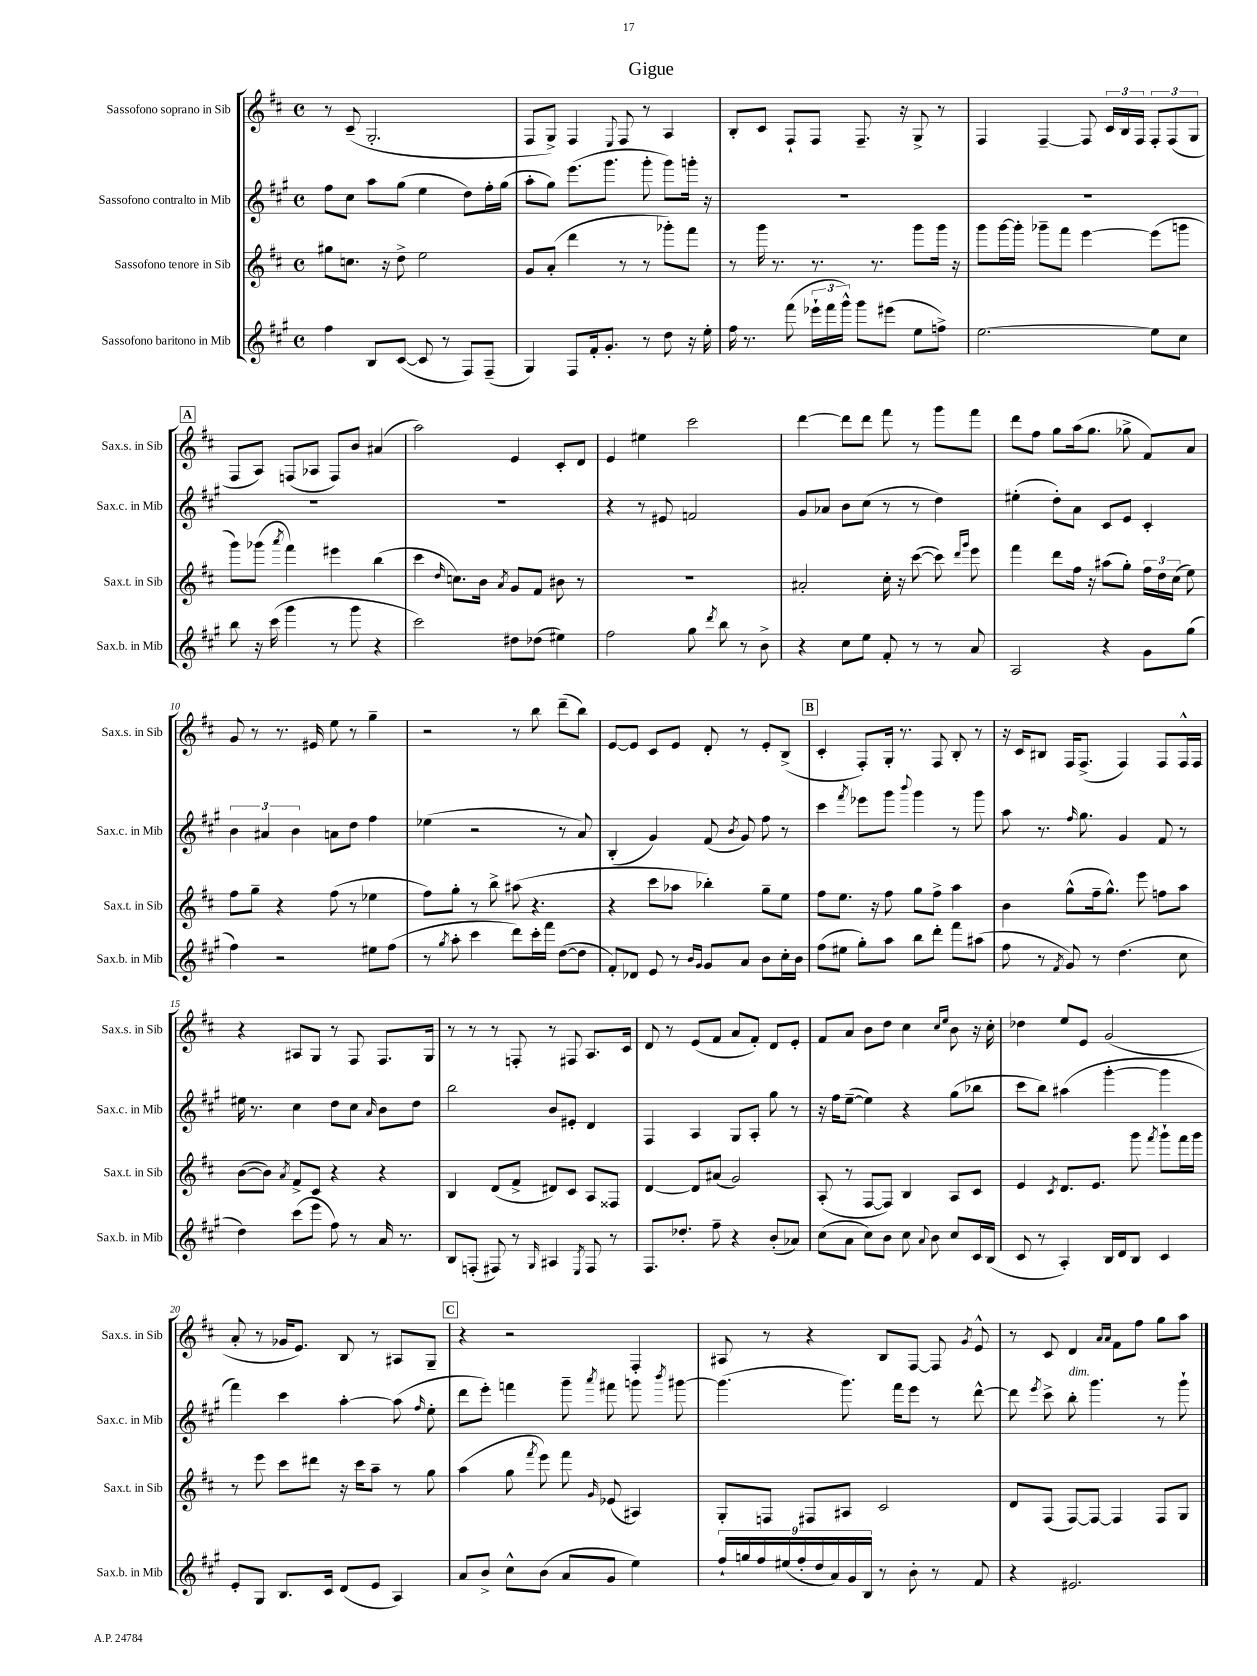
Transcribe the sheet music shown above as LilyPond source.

\header { title = "Gigue" }
<<
\new StaffGroup <<
\new Staff = "s0" \with { instrumentName = "Sassofono soprano in Sib" shortInstrumentName = "Sax.s. in Sib" } {
    \clef treble \key d \major \defaultTimeSignature \time 4/4
    \autoBeamOff r8 cis'8--( g2.-. |
    fis8[ g8]->) fis4 \appoggiatura { e8 } fis8 r8 a4 |
    b8[-. cis'8] fis8[-! fis8] fis8.-- r16 g8-> r8 |
    fis4 fis4~-- fis8 \tuplet 3/2 { cis'16[ b16 fis16] } \tuplet 3/2 { fis8[-. fis8( g8] } |
    \mark \markup { \box "A" } fis8[ a8]) f8[( aes8] f8[) b'8] ais'4( |
    a''2) e'4 cis'8[-. d'8] |
    e'4 eis''4 cis'''2 |
    d'''4~ d'''8[ d'''8] fis'''8 r8 g'''8[ fis'''8] |
    d'''8[ fis''8] g''8[ a''16( g''8.] ges''8-> fis'8[) a'8] |
    g'8 r8 r8. eis'16 e''8 r8 g''4-- |
    r2 r8 b''8 d'''8[--( b''8]) |
    e'8[~ e'8] cis'8[ e'8] d'8-. r8 e'8[-. b8]->( |
    \mark \markup { \box "B" } cis'4-. fis8[-.) g16]-. r8. fis8 b8-. r8 |
    r16 cis'16[ bis8] fis16[ fis8.]->( fis4) fis8[ fis16-^ fis16] |
    r4 ais8[ g8] r8 fis8 fis8.[ g16] |
    r8 r8 r8 f8-. r8 fis8 a8.[ cis'16] |
    d'8 r8 e'8[( fis'8] a'8[ fis'8]-.) d'8[ e'8]-. |
    fis'8[ a'8] b'8[ d''8] cis''4 \grace { cis''16[ e''16] } b'8 r16 cis''16-. |
    des''4 e''8[ e'8] g'2( |
    a'8-. r8 ges'16[ e'8.]) b8 r8 ais8[ g8]-- |
    \mark \markup { \box "C" } r4 r2 fis4-. |
    ais8 r8 r4 b8[ fis8]~ fis8 \acciaccatura { g'8 } e'8-^ |
    r8 cis'8 d'4 \grace { a'16[ a'16] } fis'8[ fis''8] g''8[ a''8] \bar "|." |
}
\new Staff = "s1" \with { instrumentName = "Sassofono contralto in Mib" shortInstrumentName = "Sax.c. in Mib" } {
    \clef treble \key a \major \defaultTimeSignature \time 4/4
    \autoBeamOff fis''8[ cis''8] a''8[ gis''8]( e''4 d''8[) fis''16-. gis''16]( |
    a''8[-. gis''8]) e'''8.[( gis'''8.] gis'''8-. gis'''8[) g'''16]-. r16 |
    R1 |
    R1 |
    \mark \markup { \box "A" } R1 |
    R1 |
    r4 r8 eis'8 f'2 |
    gis'8[ aes'8] b'8[ cis''8]( r8 r8 d''4) |
    eis''4-.( d''8[-.) a'8] cis'8[ e'8] cis'4-. |
    \tuplet 3/2 { b'4 ais'4 b'4 } a'8[ d''8] fis''4 |
    ees''4( r2 r8 a'8) |
    b4-.( gis'4) fis'8( \acciaccatura { b'8 } gis'8) fis''8 r8 |
    \mark \markup { \box "B" } cis'''4 \acciaccatura { fis'''8 } ees'''8[ gis'''8] \appoggiatura { b'''8 } gis'''4 r8 gis'''8 |
    a''8 r8. \grace { fis''16 } gis''8. gis'4 fis'8 r8 |
    eis''16 r8. cis''4 d''8[ cis''8] \grace { a'16 } b'8[ d''8] |
    b''2 b'8[ eis'8]-. d'4 |
    fis4 a4 gis8[ a8]-. gis''8 r8 |
    r16 fis''16[ e''8]~--( e''4) r4 gis''8[( bes''8] |
    cis'''8[ b''8]) ais''4( gis'''4~-. gis'''4 |
    fis'''4) cis'''4 a''4~-. a''8( \grace { fis''16 } e''8-. |
    \mark \markup { \box "C" } d'''8[ e'''8]-.) f'''4 gis'''8-- \acciaccatura { a'''8 } fis'''8 g'''8 \acciaccatura { b'''8 } gis'''8~ |
    gis'''4.( gis'''8.) fis'''16[ e'''8] r8 d'''8~-^ |
    d'''8 \acciaccatura { e'''8 } cis'''8-> b''8-.^\markup { \italic "dim." } gis'''4. r8 gis'''8-! \bar "|." |
}
\new Staff = "s2" \with { instrumentName = "Sassofono tenore in Sib" shortInstrumentName = "Sax.t. in Sib" } {
    \clef treble \key d \major \defaultTimeSignature \time 4/4
    \autoBeamOff gis''8[ c''8.] r16 d''8-> e''2 |
    g'8[ a'8]-.( d'''4 r8 r8 ges'''8[-.) fis'''8] |
    r8 g'''16 r8. r8. r8. g'''8[ g'''16] r16 |
    g'''8[ g'''16~ g'''16]-. ges'''8[-- fis'''8] e'''4~ e'''8[( g'''8] |
    \mark \markup { \box "A" } g'''8[) ges'''8]( \acciaccatura { a'''8 } fis'''4) eis'''4 b''4( |
    cis'''4 \grace { d''16 } c''8.[) b'16] \acciaccatura { a'8 } g'8[ fis'8] bis'8 r8 |
    R1 |
    ais'2-. cis''16-. r16 cis'''8~( cis'''8) \grace { d'''16[ g'''16] } e'''8 |
    fis'''4 d'''8[ fis''16] r16 ais''8[( g''8]-.) \tuplet 3/2 { fis''16[ d''16 cis''16]( } e''8) |
    fis''8[ g''8]-- r4 fis''8( r8 ees''4 |
    fis''8[) g''8]-. r8 b''8-> ais''8( r4. |
    r4 cis'''8[ aes''8] bes''4-.) g''8[-- e''8] |
    \mark \markup { \box "B" } fis''8[ e''8.] r16 fis''8 g''8[ fis''8]-> a''4 |
    b'4 g''8[-^( fis''16-- g''8.]-^) e'''8 f''8[ a''8] |
    b'8[~( b'8]) \acciaccatura { a'8 } fis'8[-> cis'8] r4 r4 |
    b4 d'8[( fis'8]-> dis'8[) cis'8] a8[ fisis8] |
    d'4~ d'8[ ais'8]( g'2) |
    a8-.( r8 fis8[~ fis8]) b4 a8[ cis'8] |
    e'4 \acciaccatura { cis'8 } d'8.[ e'8.] g'''8 \acciaccatura { fis'''8 } g'''8[-! fis'''16 g'''16] |
    r8 e'''8 cis'''8[ dis'''8] r16 cis'''16[ a''8]-- r8 g''8 |
    \mark \markup { \box "C" } a''4( g''8 \acciaccatura { fis'''8 } e'''8) fis'''8 \grace { g'16 } ees'8( ais4) |
    g8[-. f8] fis8[ ais8] cis'2 |
    d'8[ fis8]( fis8[~) fis8]~ fis4 fis8[ g8] \bar "|." |
}
\new Staff = "s3" \with { instrumentName = "Sassofono baritono in Mib" shortInstrumentName = "Sax.b. in Mib" } {
    \clef treble \key a \major \defaultTimeSignature \time 4/4
    \autoBeamOff fis''4 b8[ cis'8]~( cis'8 r8 fis8[) fis8]--( |
    gis4) fis8[ fis'16-. gis'8.]-. r8 d''8 r16 e''16-. |
    fis''16 r8. fis'''8( \tuplet 3/2 { ees'''16[-! fis'''16 gis'''16]-^) } gis'''8[ eis'''8]( e''8[ f''8]->) |
    e''2.~ e''8[ cis''8] |
    \mark \markup { \box "A" } b''8 r16 cis'''16( gis'''4 r8 gis'''8 r4 |
    cis'''2) dis''8[ des''8]( eis''4) |
    fis''2 gis''8 \acciaccatura { d'''8 } b''8 r8 b'8-> |
    r4 cis''8[ e''8] fis'8-. r8 r8 a'8 |
    a2 r4 gis'8[ gis''8]( |
    fis''4) r2 eis''8[ fis''8]( |
    r8 \acciaccatura { gis''8 } a''8-. cis'''4 d'''8[) cis'''16-. fis'''16] d''8[~( d''8] |
    fis'8[-.) des'8] e'8 r8 \grace { b'16[ gis'16] } gis'8[ a'8] b'8[ cis''16-. b'16] |
    \mark \markup { \box "B" } fis''8[( eis''8] gis''8[-.) a''8] b''8[ d'''8]-. fis'''8[ ais''8]( |
    fis''8 r8 \acciaccatura { fis'8 } gis'8) r8 d''4.( cis''8 |
    d''4) cis'''8[( e'''8] fis''8) r8 a'16 r8. |
    b8[ f8]-.( fis8) r8 \grace { gis16 } ais4 \acciaccatura { e8 } fis8 r8 |
    fis8.[ des''8.]-. fis''8-- r4 b'8[-.( aes'8]) |
    cis''8[( a'8] cis''8[) b'8] cis''8 \appoggiatura { a'8 } b'8 cis''8[ cis'16 b16]( |
    cis'8 r8 a4-.) b16[ d'16 b8] cis'4 |
    e'8[-. gis8] b8.[ cis'16] d'8[( e'8] a4) |
    \mark \markup { \box "C" } a'8[ b'8]-> cis''8[-^ b'8]( a'8[ gis'8] e''4) |
    \tuplet 9/8 { fis''16[-! g''16 fis''16 eis''16( fis''16-. d''16 a'16) gis'16 b16] } r8 b'8-. r8 fis'8 |
    r4 eis'2. \bar "|." |
}
>>
>>
